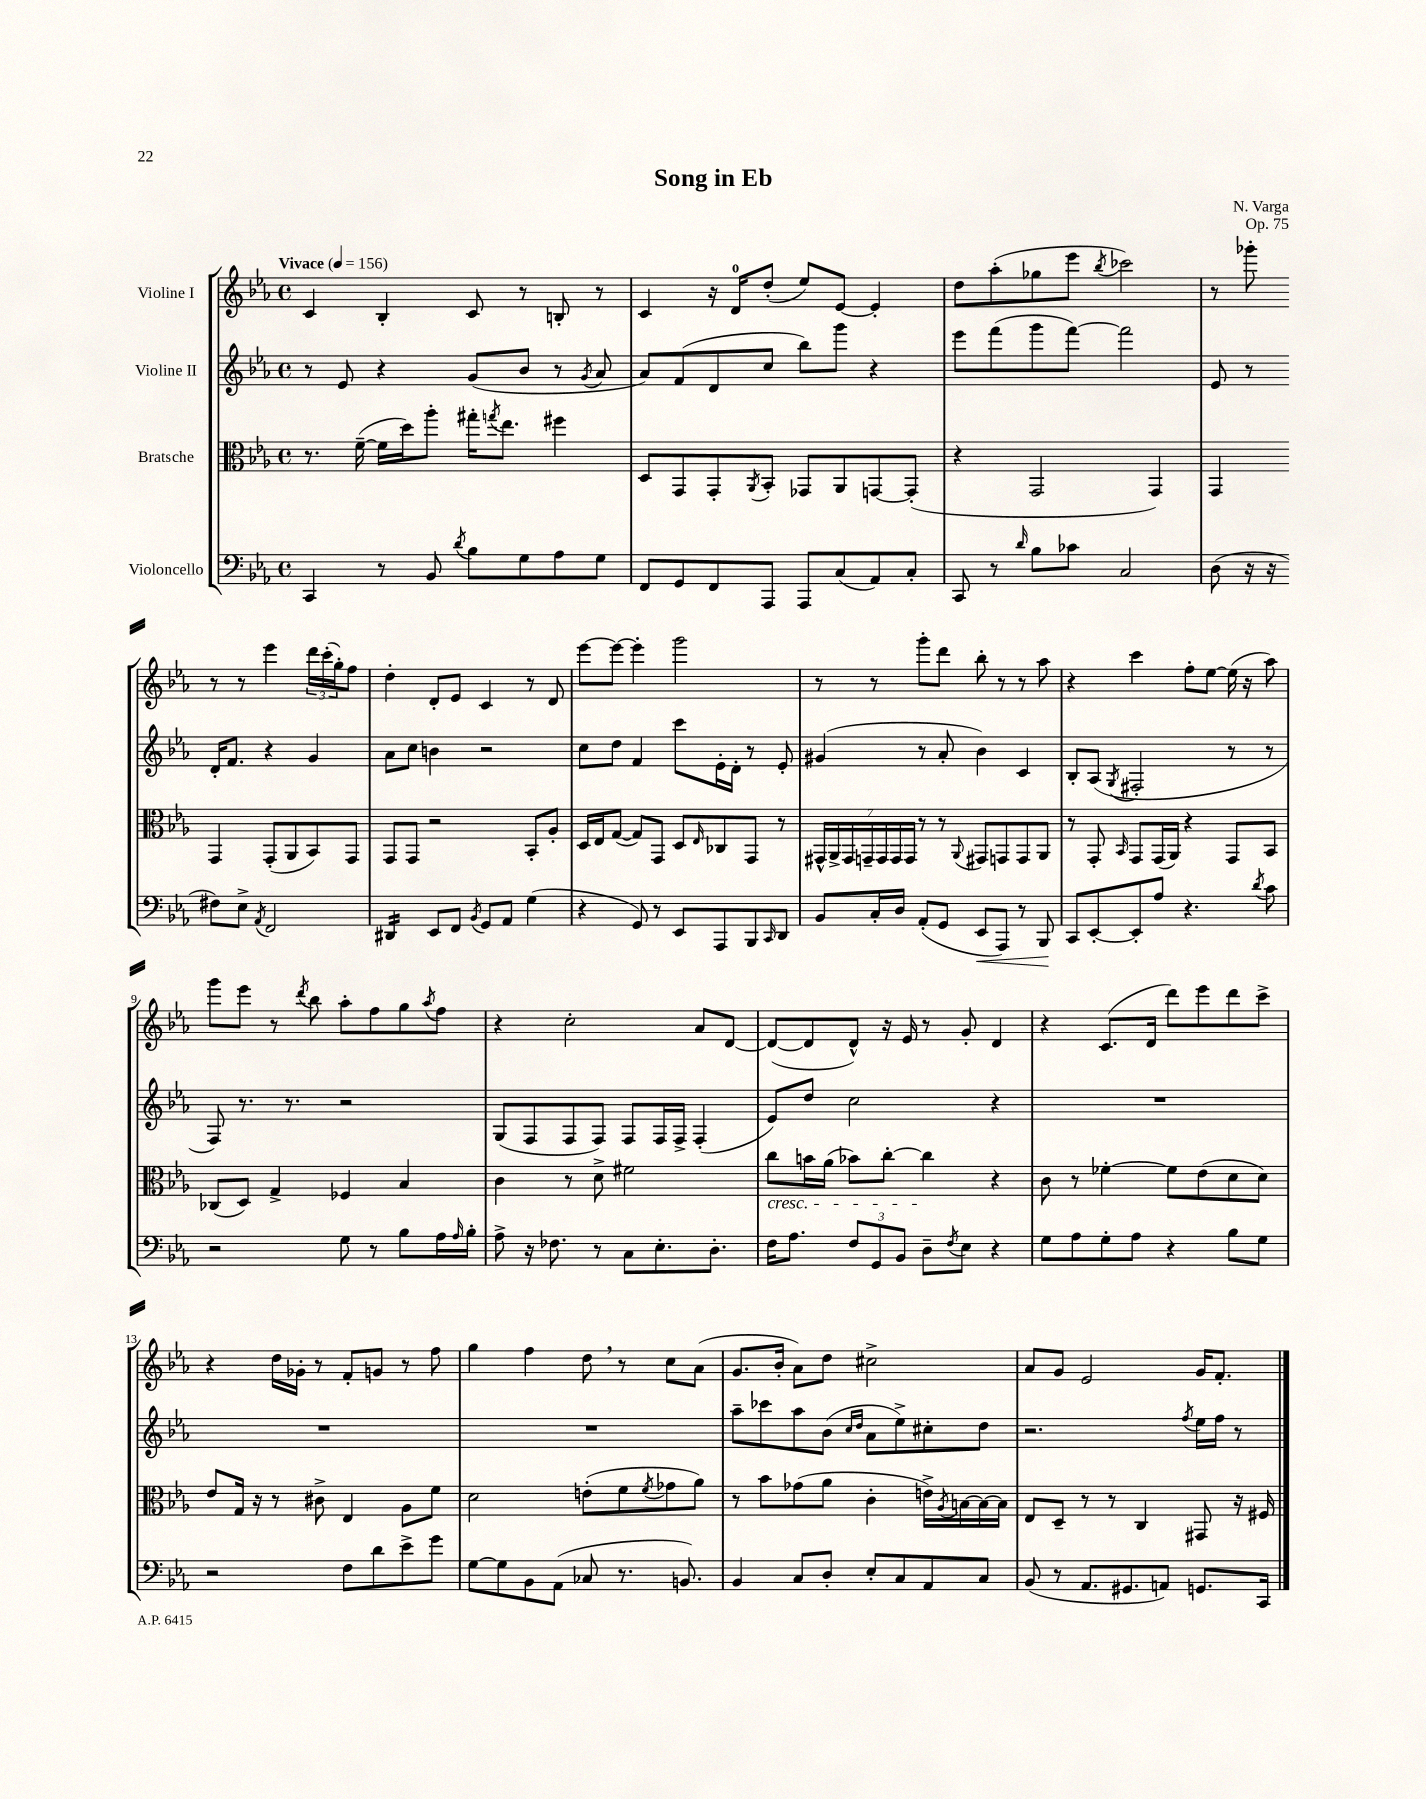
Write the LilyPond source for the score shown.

\header { title = "Song in Eb" composer = "N. Varga" opus = "Op. 75" }
<<
\new StaffGroup <<
\new Staff = "s0" \with { instrumentName = "Violine I" } {
    \clef treble \key ees \major \defaultTimeSignature \time 4/4 \tempo "Vivace" 4 = 156
    c'4 bes4-. c'8 r8 b8-. r8 |
    c'4 r16 d'16-0 d''8-.( ees''8) ees'8~ ees'4-. |
    d''8 aes''8-.( ges''8 ees'''8 \acciaccatura { bes''8 } ces'''2) |
    r8 ges'''8-. r8 r8 ees'''4 \tuplet 3/2 { d'''16 c'''16-.( g''16-.) } f''8 |
    d''4-. d'8-. ees'8 c'4 r8 d'8 |
    ees'''8~ ees'''8~ ees'''4-. g'''2 |
    r8 r8 g'''8-. d'''8 bes''8-. r8 r8 aes''8 |
    r4 c'''4 f''8-. ees''8~ ees''16( r16 aes''8) |
    g'''8 ees'''8 r8 \acciaccatura { d'''8 } bes''8 aes''8-. f''8 g''8 \acciaccatura { aes''8 } f''8 |
    r4 c''2-. aes'8 d'8~ |
    d'8~( d'8 d'8-^) r16 ees'16 r8 g'8-. d'4 |
    r4 c'8.( d'16 d'''8) ees'''8 d'''8 c'''8-> |
    r4 d''16 ges'16-. r8 f'8-. g'8 r8 f''8 |
    g''4 f''4 d''8 \breathe r8 c''8 aes'8( |
    g'8. bes'16-. aes'8) d''8 cis''2-> |
    aes'8 g'8 ees'2 g'16 f'8.-. \bar "|." |
}
\new Staff = "s1" \with { instrumentName = "Violine II" } {
    \clef treble \key ees \major \defaultTimeSignature \time 4/4
    r8 ees'8 r4 g'8( bes'8 r8 \acciaccatura { g'8 } aes'8 |
    aes'8) f'8( d'8 c''8 bes''8) g'''8 r4 |
    ees'''8 f'''8( g'''8 f'''8~) f'''2 |
    ees'8 r8 d'16-. f'8. r4 g'4 |
    aes'8 c''8 b'4 r2 |
    c''8 d''8 f'4 c'''8 ees'16-. d'16-. r8 ees'8-. |
    gis'4( r8 aes'8-. bes'4) c'4 |
    bes8-. aes8( \acciaccatura { g8 } fis2-. r8 r8 |
    f8) r8. r8. r2 |
    g8( f8 f8 f8) f8 f16 f16-> f4-.( |
    ees'8) d''8 c''2 r4 |
    R1 |
    R1 |
    R1 |
    aes''8-- ces'''8 aes''8 bes'8( \grace { c''16 d''16 } aes'8 ees''8->) cis''8-. d''8 |
    r2. \acciaccatura { f''8 } ees''16 f''16 r8 \bar "|." |
}
\new Staff = "s2" \with { instrumentName = "Bratsche" } {
    \clef alto \key ees \major \defaultTimeSignature \time 4/4
    r8. f'16~--( f'16 d''16) aes''8-. gis''16-. \acciaccatura { g''8 } ees''8. fis''4 |
    d8 g,8 g,8-. \acciaccatura { aes,8 } bes,8-. ges,8 aes,8 g,8~ g,8-.( |
    r4 g,2 g,4) |
    g,4 g,4 g,8-.( aes,8 bes,8) g,8 |
    g,8 g,8 r2 bes,8-. aes8-. |
    d16 ees16 g8~( g8) g,8 d8 \grace { ees16 } ces8 g,8 r8 |
    \tuplet 7/4 { gis,16-^ aes,16-> gis,16 g,16-- g,16 g,16 g,16 } r8 r8 \appoggiatura { aes,8 } gis,8 g,8 g,8 aes,8 |
    r8 g,8-. \grace { bes,16 } g,8 g,16( aes,16) r4 g,8 bes,8 |
    ces8( d8) g4-> fes4 bes4 |
    c'4 r8 d'8-> fis'2 |
    c''8\cresc b'16 aes'16( bes'8) c''8~-. c''4\! r4 |
    c'8 r8 fes'4~-. fes'8 ees'8( d'8 d'8) |
    ees'8 g16 r16 r8 cis'8-> ees4 aes8 f'8 |
    d'2 e'8-.( f'8 \acciaccatura { f'8 } ges'8 aes'8) |
    r8 bes'8 ges'8( aes'8 c'4-. e'16->) \acciaccatura { aes8 } b16~ b16~ b16 |
    ees8 d8-- r8 r8 c4 gis,8 r16 fis16 \bar "|." |
}
\new Staff = "s3" \with { instrumentName = "Violoncello" } {
    \clef bass \key ees \major \defaultTimeSignature \time 4/4
    c,4 r8 bes,8 \acciaccatura { d'8 } bes8 g8 aes8 g8 |
    f,8 g,8 f,8 aes,,8 aes,,8 c8( aes,8) c8-. |
    c,8 r8 \grace { d'16 } bes8 ces'8 c2 |
    d8( r16 r16 fis8) ees8-> \acciaccatura { aes,8 } f,2 |
    dis,4:16 ees,8 f,8 \acciaccatura { bes,8 } g,8 aes,8 g4( |
    r4 g,8) r8 ees,8 aes,,8 bes,,8 \grace { c,16 } d,8 |
    bes,8 c16-. d16 aes,8-.( g,8 ees,8\< aes,,8) r8 bes,,8\! |
    c,8 ees,8~-. ees,8-. aes8 r4. \acciaccatura { d'8 } c'8 |
    r2 g8 r8 bes8 aes16 \grace { aes16 } bes16-. |
    aes8-> r16 fes8. r8 c8 ees8.-. d8.-. |
    f16 aes8. \tuplet 3/2 { f8 g,8 bes,8 } d8-- \acciaccatura { f8 } ees8 r4 |
    g8 aes8 g8-. aes8 r4 bes8 g8 |
    r2 f8 d'8 ees'8-> g'8 |
    g8~ g8 bes,8 aes,8( ces8 r8. b,8.) |
    bes,4 c8 d8-. ees8-. c8 aes,8 c8 |
    bes,8( r8 aes,8. gis,8. a,8) g,8. c,16 \bar "|." |
}
>>
>>
